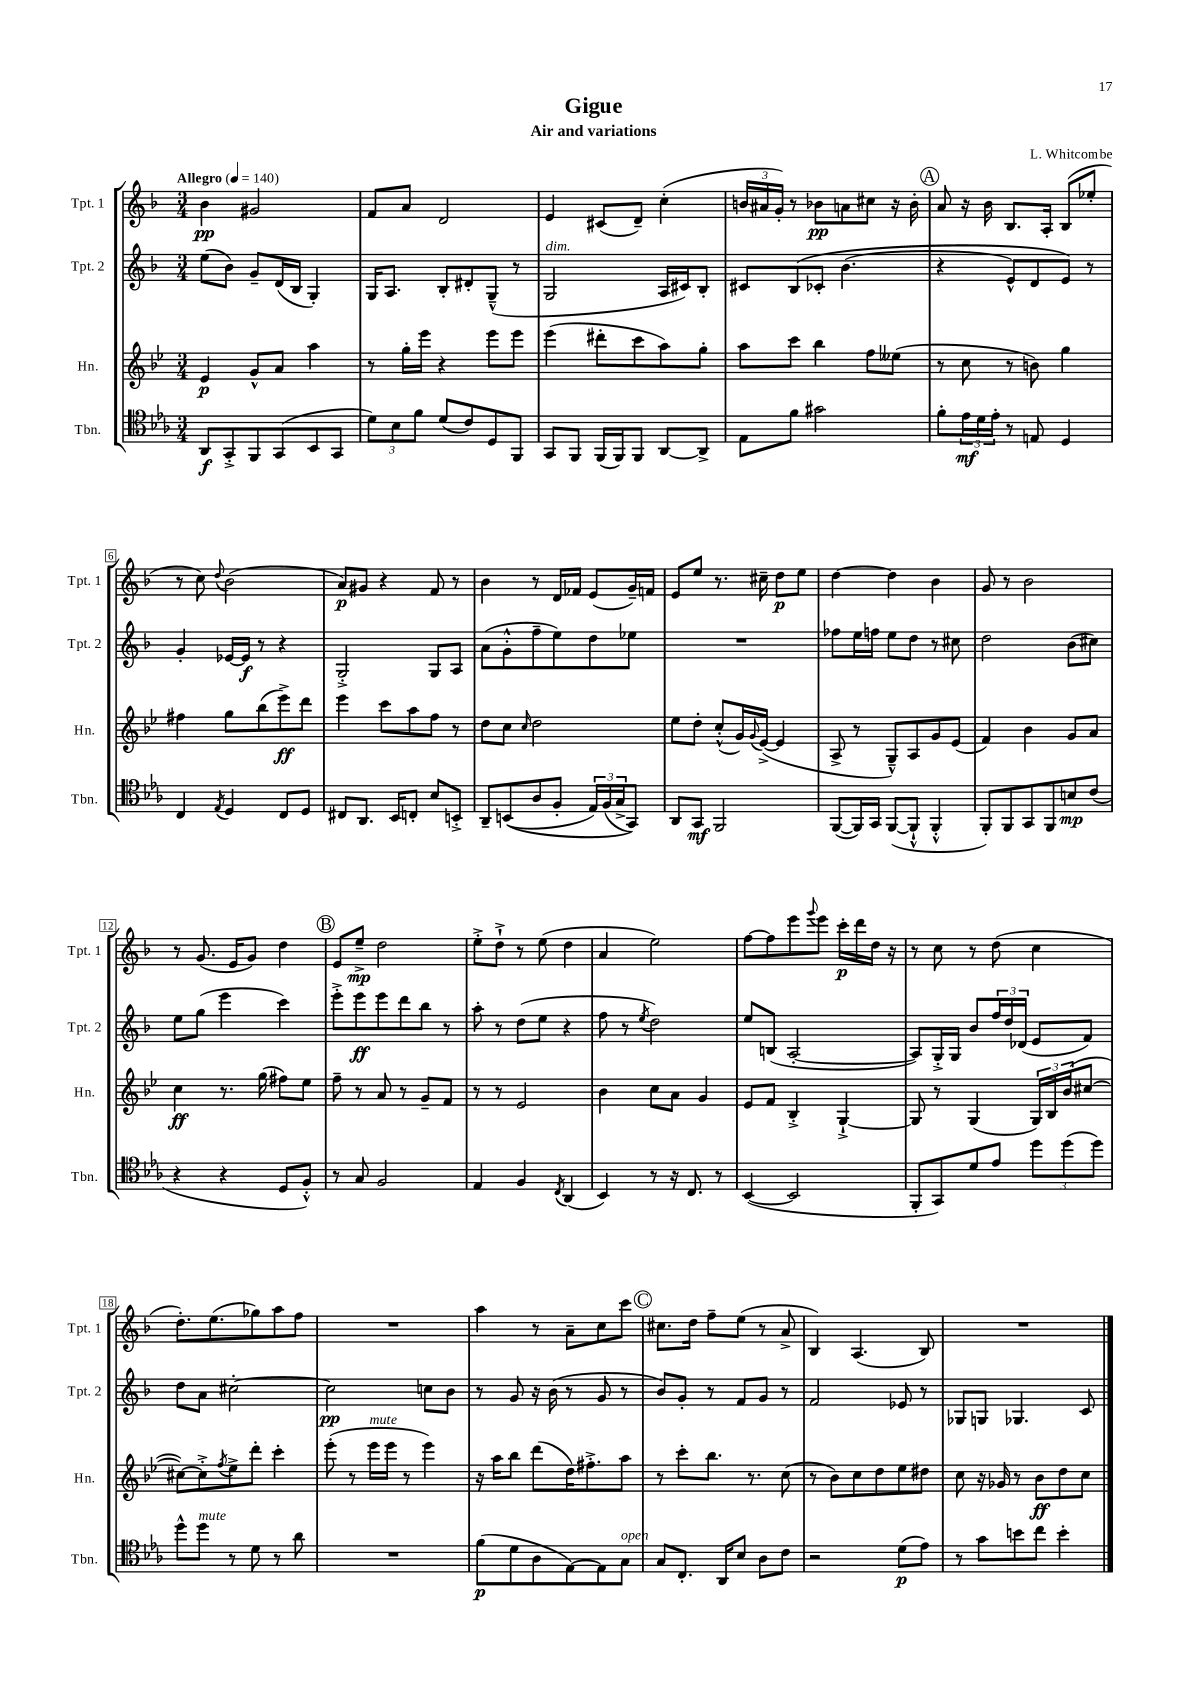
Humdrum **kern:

**kern	**dynam	**kern	**dynam	**kern	**dynam	**kern	**dynam
*part4	*part4	*part3	*part3	*part2	*part2	*part1	*part1
*staff4	*staff4	*staff3	*staff3	*staff2	*staff2	*staff1	*staff1
*I"Tbn.	*	*I"Hn.	*	*I"Tpt. 2	*	*I"Tpt. 1	*
*I'Tbn.	*	*I'Hn.	*	*I'Tpt. 2	*	*I'Tpt. 1	*
*clefC4	*	*clefG2	*	*clefG2	*	*clefG2	*
*k[b-e-a-]	*	*k[b-e-]	*	*k[b-]	*	*k[b-]	*
*M3/4	*	*M3/4	*	*M3/4	*	*M3/4	*
*MM140	*	*MM140	*	*MM140	*	*MM140	*
=1	=1	=1	=1	=1	=1	=1	=1
!	!	!	!	!	!	!LO:TX:a:B:t=Allegro	!
8AA-/L	f	4e-/	p	(8ee\L	.	4b-\	pp
8GG'^/	.	.	.	8b-\J)	.	.	.
8FF/	.	8g^^/L	.	8g~/L	.	2g#X/	.
(8GG/	.	8a/J	.	(16d/L	.	.	.
.	.	.	.	16B-/JJ	.	.	.
8BB-/	.	4aa\	.	4G'/)	.	.	.
8GG/J	.	.	.	.	.	.	.
=2	=2	=2	=2	=2	=2	=2	=2
12d\L)	.	8r	.	16G/KL	.	8f/L	.
.	.	.	.	8.A/J	.	.	.
12B-\	.	.	.	.	.	.	.
.	.	16gg'\LL	.	.	.	8a/J	.
12f\J	.	.	.	.	.	.	.
.	.	16eee-\JJ	.	.	.	.	.
(8d/L	.	4r	.	8B-'/L	.	2d/	.
8c/)	.	.	.	8d#X'/	.	.	.
8D/	.	8eee-\L	.	(8G~^^/J	.	.	.
8FF/J	.	8eee-\J	.	8r	.	.	.
=3	=3	=3	=3	=3	=3	=3	=3
!	!	!	!	!LO:TX:a:i:t=dim.	!	!	!
8GG/L	.	(4eee-\	.	2G/	.	4e/	.
8FF/J	.	.	.	.	.	.	.
(16FF/LL	.	8ddd#X'\L	.	.	.	(8c#X/L	.
16FF/J)	.	.	.	.	.	.	.
8FF/J	.	8ccc\	.	.	.	8d~/J)	.
[8AA-/L	.	8aa\)	.	16A/LL	.	(4cc'\	.
.	.	.	.	16c#X/J)	.	.	.
8AA-^/J]	.	8gg'\J	.	8B-'/J	.	.	.
=4	=4	=4	=4	=4	=4	=4	=4
8E-\L	.	8aa\L	.	8c#X/L	.	24bn/LL	.
.	.	.	.	.	.	24a#X/	.
.	.	.	.	.	.	24g'/JJ)	.
8f\J	.	8ccc\J	.	(8B-/	.	8r	.
2g#X\	.	4bb-\	.	8c-X'/J	.	8b-X\L	pp
.	.	.	.	(4.b-\	.	8an\	.
.	.	8ff\L	.	.	.	8cc#X\J	.
.	.	(8ee--X\J	.	.	.	16r	.
.	.	.	.	.	.	16b-'\	.
!!LO:REH:place=s1:t=A
=5	=5	=5	=5	=5	=5	=5	=5
8f'\L	.	8r	.	4r	.	8a/	.
24e-\L	mf	8cc\	.	.	.	16r	.
24d\	.	.	.	.	.	.	.
.	.	.	.	.	.	16b-\	.
24e-'\JJ	.	.	.	.	.	.	.
8r	.	8r	.	8e^^/L)	.	8.B-/L	.
8En/	.	8bn\)	.	8d/	.	.	.
.	.	.	.	.	.	16A'/Jk	.
4D/	.	4gg\	.	8e/J)	.	(8B-/L	.
.	.	.	.	8r	.	8ee-X'/J	.
!!LO:LB:g=z
=6	=6	=6	=6	=6	=6	=6	=6
4C/	.	4ff#X\	.	4g'/	.	8r	.
.	.	.	.	.	.	8cc\)	.
8qE-/	.	.	.	.	.	8qqdd/	.
4D/	.	8gg\L	.	[16e-X/LL	.	(2b-\	.
.	.	.	.	16e-/JJ]	f	.	.
.	.	(8bb-\	.	8r	.	.	.
8C/L	.	8eee-^\)	ff	4r	.	.	.
8D/J	.	8ddd\J	.	.	.	.	.
=7	=7	=7	=7	=7	=7	=7	=7
8C#X/L	.	4eee-\	.	2G'^/	.	8a/L)	p
8.AA-/J	.	.	.	.	.	8g#X/J	.
.	.	8ccc\L	.	.	.	4r	.
16BB-/KL	.	.	.	.	.	.	.
8Cn'/J	.	8aa\	.	.	.	.	.
8B-/L	.	8ff\J	.	8G/L	.	8f/	.
8BBn'^/J	.	8r	.	8A/J	.	8r	.
=8	=8	=8	=8	=8	=8	=8	=8
8AA-~/L	.	8dd\L	.	(8a\L	.	4b-\	.
((8BBn/	.	8cc\J	.	8g'^^\	.	.	.
.	.	16qqcc/	.	.	.	.	.
8A-/	.	2dd\	.	8ff~\	.	8r	.
8F'/J	.	.	.	8ee\)	.	16d/LL	.
.	.	.	.	.	.	16f-X/JJ	.
24E-/LL)	.	.	.	8dd\	.	(8e/L	.
(24F/	.	.	.	.	.	.	.
24G^/J	.	.	.	.	.	.	.
8GG/J))	.	.	.	8ee-X\J	.	16g~/L)	.
.	.	.	.	.	.	16fn/JJ	.
=9	=9	=9	=9	=9	=9	=9	=9
8AA-/L	.	8ee-\L	.	2.r	.	8e/L	.
8GG/J	mf	8dd'\J	.	.	.	8ee/J	.
2FF/	.	(8cc'^^/L	.	.	.	8.r	.
.	.	16g/L)	.	.	.	.	.
.	.	8qqg/	.	.	.	.	.
.	.	([16e-^/JJ	.	.	.	16cc#X~\	.
.	.	4e-/]	.	.	.	8dd\L	p
.	.	.	.	.	.	8ee\J	.
=10	=10	=10	=10	=10	=10	=10	=10
([8FF/L	.	8A^/	.	8ff-X\L	.	[4dd\	.
16FF/L])	.	8r	.	16ee\L	.	.	.
16GG/JJ	.	.	.	16ffn\JJ	.	.	.
([8FF/L	.	8G~^^/L)	.	8ee\L	.	4dd\]	.
8FF`^^/J]	.	8A/	.	8dd\J	.	.	.
4FF'^^/	.	8g/	.	8r	.	4b-\	.
.	.	(8e-/J	.	8cc#X\	.	.	.
=11	=11	=11	=11	=11	=11	=11	=11
8FF'/L)	.	4f/)	.	2dd\	.	8g/	.
8FF/	.	.	.	.	.	8r	.
8GG/	.	4b-\	.	.	.	2b-\	.
8FF/	.	.	.	.	.	.	.
8Bn/	mp	8g/L	.	(8b-\L	.	.	.
(8c/J	.	8a/J	.	8cc#X\J)	.	.	.
!!LO:LB:g=z
=12	=12	=12	=12	=12	=12	=12	=12
4r	.	4cc\	ff	8ee\L	.	8r	.
.	.	.	.	(8gg\J	.	(8.g/	.
4r	.	8.r	.	4eee\	.	.	.
.	.	.	.	.	.	16e/KL	.
.	.	.	.	.	.	8g/J)	.
.	.	(16gg\	.	.	.	.	.
8D/L	.	8ff#X\L)	.	4ccc\)	.	4dd\	.
8F'^^/J)	.	8ee-\J	.	.	.	.	.
!!LO:REH:place=s1:t=B
=13	=13	=13	=13	=13	=13	=13	=13
8r	.	8ff~\	.	8eee'^\L	.	8e/L	.
8G/	.	8r	.	8eee\	ff	8ee~^/J	mp
2F/	.	8a/	.	8eee\	.	2dd\	.
.	.	8r	.	8ddd\	.	.	.
.	.	8g~/L	.	8bb-\J	.	.	.
.	.	8f/J	.	8r	.	.	.
=14	=14	=14	=14	=14	=14	=14	=14
4E-/	.	8r	.	8aa'\	.	8ee'^\L	.
.	.	8r	.	8r	.	8dd`^\J	.
4F/	.	2e-/	.	(8dd\L	.	8r	.
.	.	.	.	8ee\J	.	(8ee\	.
8qC/	.	.	.	.	.	.	.
(4AA-/	.	.	.	4r	.	4dd\	.
=15	=15	=15	=15	=15	=15	=15	=15
4BB-/)	.	4b-\	.	8ff\	.	4a/	.
.	.	.	.	8r	.	.	.
.	.	.	.	8qee/	.	.	.
8r	.	8cc\L	.	2dd\)	.	2ee\)	.
16r	.	8a\J	.	.	.	.	.
8.C/	.	.	.	.	.	.	.
.	.	4g/	.	.	.	.	.
8r	.	.	.	.	.	.	.
=16	=16	=16	=16	=16	=16	=16	=16
([4BB-/	.	8e-/L	.	8ee/L	.	[8ff\L	.
.	.	8f/J	.	(8Bn/J	.	8ff\]	.
2BB-/]	.	4B-'^/	.	[2A'/	.	8eee\	.
.	.	.	.	.	.	8qqggg/	.
.	.	.	.	.	.	8eee\J	.
.	.	[4G`^/	.	.	.	16ccc'\LL	p
.	.	.	.	.	.	16ddd\	.
.	.	.	.	.	.	16dd\JJ	.
.	.	.	.	.	.	16r	.
=17	=17	=17	=17	=17	=17	=17	=17
8FF'/L	.	8G/]	.	8A/L])	.	8r	.
8GG/)	.	8r	.	16G'^/L	.	8cc\	.
.	.	.	.	16G/JJ	.	.	.
8d/	.	(4G/	.	8b-/L	.	8r	.
8e-/J	.	.	.	24ff/L	.	(8dd\	.
.	.	.	.	24dd/	.	.	.
.	.	.	.	(24d-X/JJ	.	.	.
12dd\L	.	24G/LL)	.	8e/L	.	4cc\	.
.	.	24B-/	.	.	.	.	.
(12dd\	.	(24b-/J	.	.	.	.	.
.	.	[8cc#X/J	.	8f/J)	.	.	.
12dd\J)	.	.	.	.	.	.	.
!!LO:LB:g=z
=18	=18	=18	=18	=18	=18	=18	=18
8dd^^\L	.	8cc#X\L_)	.	8dd\L	.	8.dd'\L)	.
!LO:TX:a:i:t=mute	!	!	!	!	!	!	!
8dd\J	.	8cc#'^\]	.	8a\J	.	.	.
.	.	.	.	.	.	(8.ee\	.
.	.	8qff/	.	.	.	.	.
8r	.	8ee-^\	.	[2cc#X'\	.	.	.
8d\	.	8ddd'\J	.	.	.	8gg-X\)	.
8r	.	4ccc'\	.	.	.	8aa\	.
8a-\	.	.	.	.	.	8ff\J	.
=19	=19	=19	=19	=19	=19	=19	=19
2.r	.	(8eee-'\	.	2cc#\]	pp	2.r	.
.	.	8r	.	.	.	.	.
!	!	!LO:TX:a:i:t=mute	!	!	!	!	!
.	.	16eee-\LL	.	.	.	.	.
.	.	16eee-\JJ	.	.	.	.	.
.	.	8r	.	.	.	.	.
.	.	4eee-\)	.	8ccn\L	.	.	.
.	.	.	.	8b-\J	.	.	.
=20	=20	=20	=20	=20	=20	=20	=20
(8f\L	p	16r	.	8r	.	4aa\	.
.	.	16aa\KL	.	.	.	.	.
8d\	.	8bb-\J	.	8g/	.	.	.
8A-\	.	(8ddd\L	.	16r	.	8r	.
.	.	.	.	(16b-\	.	.	.
[8E-\)	.	16dd\K)	.	8r	.	8a~\L	.
.	.	8.ff#X'^\	.	.	.	.	.
8E-\]	.	.	.	8g/	.	8cc\	.
!LO:TX:a:i:t=open	!	!	!	!	!	!	!
8G\J	.	8aa\J	.	8r	.	8ccc\J	.
!!LO:REH:place=s1:t=C
=21	=21	=21	=21	=21	=21	=21	=21
8G/L	.	8r	.	8b-/L)	.	8.cc#X\L	.
8.C'/J	.	8ccc'\L	.	8g'/J	.	.	.
.	.	.	.	.	.	16dd\Jk	.
.	.	8.bb-\J	.	8r	.	8ff~\L	.
16AA-/KL	.	.	.	.	.	.	.
8B-/J	.	.	.	8f/L	.	(8ee\J	.
.	.	8.r	.	.	.	.	.
8A-\L	.	.	.	8g/J	.	8r	.
8c\J	.	(8cc\	.	8r	.	8a^/	.
=22	=22	=22	=22	=22	=22	=22	=22
2r	.	8r	.	2f/	.	4B-/)	.
.	.	8b-\L)	.	.	.	.	.
.	.	8cc\	.	.	.	(4.A/	.
.	.	8dd\	.	.	.	.	.
(8d\L	p	8ee-\	.	8e-X/	.	.	.
8e-\J)	.	8dd#X\J	.	8r	.	8B-/)	.
=23	=23	=23	=23	=23	=23	=23	=23
8r	.	8cc\	.	8G-X/L	.	2.r	.
8g\L	.	16r	.	8Gn/J	.	.	.
.	.	16g-X/	.	.	.	.	.
8bn\	.	8r	.	4.G-X/	.	.	.
8cc\J	.	8b-\L	ff	.	.	.	.
4b'\	.	8dd\	.	.	.	.	.
.	.	8cc\J	.	8c/	.	.	.
==	==	==	==	==	==	==	==
*-	*-	*-	*-	*-	*-	*-	*-
